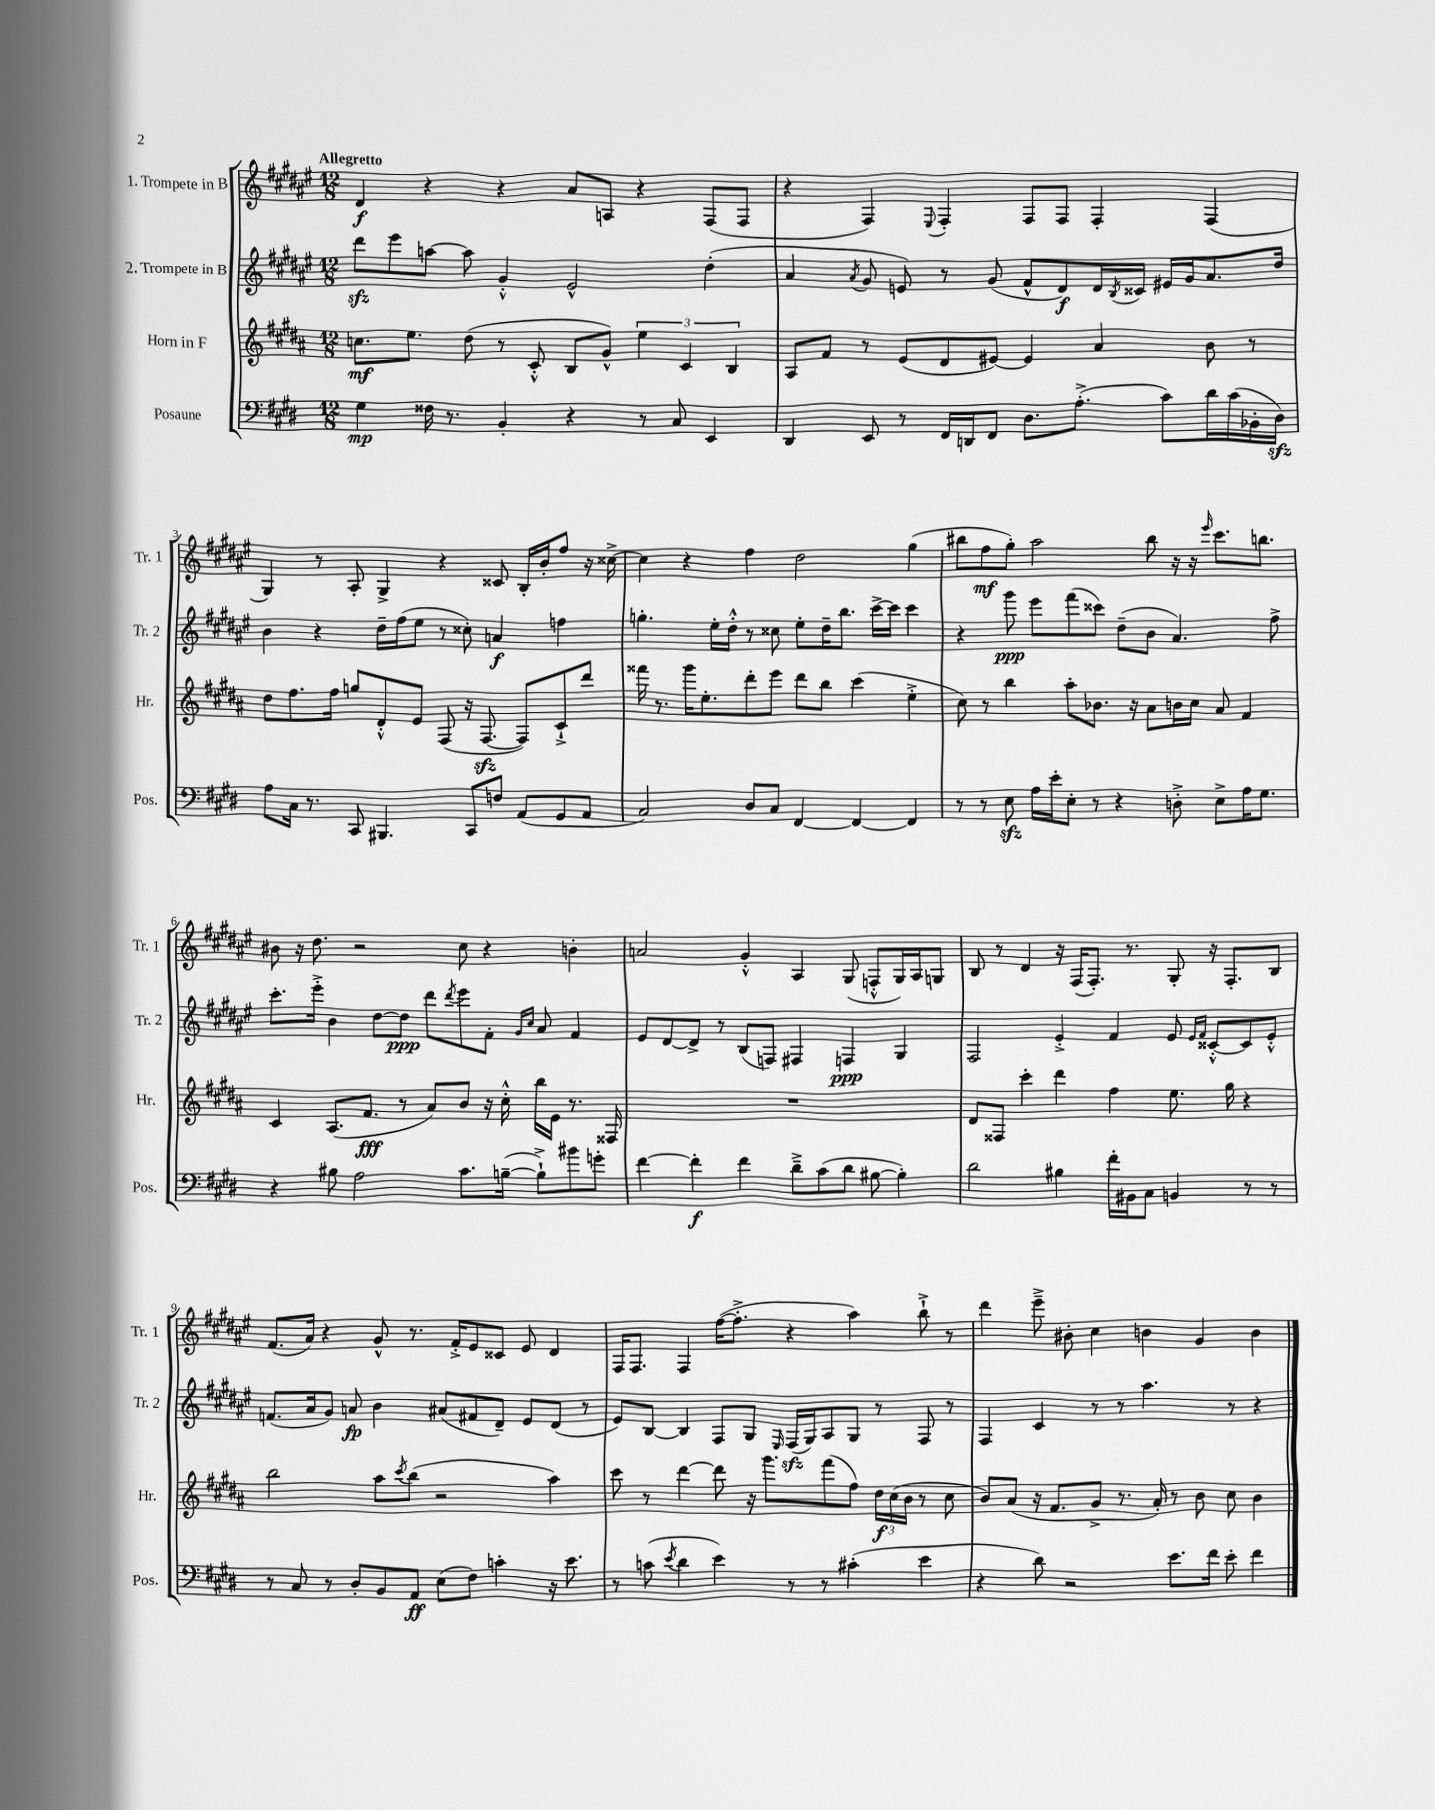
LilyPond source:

<<
\new StaffGroup <<
\new Staff = "s0" \with { instrumentName = "1. Trompete in B" shortInstrumentName = "Tr. 1" } {
    \clef treble \key fis \major \numericTimeSignature \time 12/8 \tempo "Allegretto"
    dis'4\f r4 r4 ais'8 a8 r4 fis8( fis8 |
    r4 fis4) \appoggiatura { eis8 } fis4-. fis8 fis8 fis4-. fis4( |
    gis4) r8 ais8-. gis4-> r4 cisis'8 b16-. b'16-. fis''8 r16 cisis''16~-> |
    cisis''4 r4 fis''4 dis''2 gis''4( |
    bis''8 fis''8\mf gis''8-.) ais''2 bis''8 r16 r16 \grace { eis'''16 } cis'''8. b''8. |
    bis'8 r16 dis''8. r2 cis''8 r4 b'4-. |
    a'2 gis'4-.-^ ais4 gis8( f8-.-^ gis16) ais16 g8 |
    b8 r8 dis'4 r16 fis16( fis8.-.) r8. gis8-. r16 fis8.-. b8 |
    fis'8.( ais'16) r4 gis'8-^ r8. fis'16-.-> eis'8 cisis'8 eis'8 dis'4 |
    fis16 fis8. fis4 fis''16~( fis''8.-.-> r4 ais''4) b''8-!-> r8 |
    dis'''4 eis'''8---> bis'8-. cis''4 b'4 gis'4 b'4 \bar "|." |
}
\new Staff = "s1" \with { instrumentName = "2. Trompete in B" shortInstrumentName = "Tr. 2" } {
    \clef treble \key fis \major \numericTimeSignature \time 12/8
    dis'''8\sfz eis'''8 a''8~ a''8 gis'4-.-^ eis'2-^ dis''4-.( |
    ais'4 \acciaccatura { ais'8 } gis'8 e'8) r8 gis'8( fis'8-^ dis'8\f) dis'16 \acciaccatura { b8 } cisis'16 eis'16 gis'16 ais'8. dis''16 |
    b'4 r4 dis''16-- fis''16( eis''8 r8 cisis''8-.) a'4\f f''4 |
    g''4.-. eis''16-. dis''16-.-^ r8 cisis''8 eis''8-. dis''16-- b''8. cis'''16~-> cis'''16 cis'''4 |
    r4 gis'''8\ppp eis'''8 fis'''8( cisis'''8) dis''8--( b'8 ais'4.) fis''8-> |
    cis'''8.-. eis'''16-.-> b'4 dis''8~ dis''8\ppp dis'''8 \acciaccatura { dis'''8 } eis'''8 fis'8-. \grace { gis'16 cis''16 } ais'8 fis'4 |
    eis'8 dis'8~ dis'8-> r8 b8( f8) fis4 f4\ppp gis4 |
    fis2 eis'4-.-> fis'4 eis'8 \grace { eis'16 fis'16 } cisis'8~-.-^ cisis'8 eis'8-.-^ |
    f'8.( ais'16 gis'8) a'8\fp b'4 ais'8( fis'8 dis'8--) eis'8 dis'8( r8 |
    eis'8) b8~ b4 fis8 gis8 \grace { eis16 } fis16\sfz( gis16) ais8 gis8 r8 fis8 r8 |
    fis4 cis'4 r8 r8 ais''4. r8 r4 \bar "|." |
}
\new Staff = "s2" \with { instrumentName = "Horn in F" shortInstrumentName = "Hr." } {
    \clef treble \key b \major \numericTimeSignature \time 12/8
    c''8.\mf e''8. dis''8( r8 cis'8-.-^ b8 gis'8-^) \tuplet 3/2 { e''4 cis'4 b4 } |
    ais8 fis'8 r8 e'8( dis'8 eis'8~) eis'4 ais'4 b'8 r8 |
    dis''8 fis''8. fis''16 g''8 dis'8-.-^ e'8 fis8( r16 fis8.~\sfz fis8) cis'8-!-> dis'''8 |
    fisis'''16 r8. gis'''16 e''8.-. dis'''8-. e'''8 dis'''8 b''8 cis'''4( e''4-.-> |
    cis''8) r8 b''4 ais''8-. bes'8. r16 ais'8 b'16 cis''16 ais'8 fis'4 |
    cis'4 ais8.( fis'8.\fff r8 ais'8) b'8 r16 cis''16-.-^ b''16 e'16 r8. fisis16 |
    R1. |
    dis'8 fisis8 cis'''4-. dis'''4 fis''4 e''8. gis''16 r4 |
    b''2 ais''8 \acciaccatura { cis'''8 } b''8( r2 ais''4) |
    cis'''8 r8 dis'''4~ dis'''8 r16 gis'''8. fis'''8( fis''8) \tuplet 3/2 { dis''16\f cis''16( b'16 } r8 cis''8 |
    b'8) ais'8( r16 fis'8. gis'8-> r8. ais'16-.) r8 b'8 cis''8 b'4 \bar "|." |
}
\new Staff = "s3" \with { instrumentName = "Posaune" shortInstrumentName = "Pos." } {
    \clef bass \key e \major \numericTimeSignature \time 12/8
    gis4\mp fisis16 r8. b,4-. r4 r8 cis8 e,4 |
    dis,4 e,8 r8 fis,16 d,16 fis,8 dis8. a8.-.->( cis'8) dis'16 cis'16( bes,16-. dis16\sfz) |
    a8 cis16 r8. cis,8 bis,,4. cis,8 f8 a,8( gis,8 a,8 |
    cis2) dis8 cis8 fis,4~ fis,4~ fis,4 |
    r8 r8 e8\sfz a16 e'16-. e8-. r8 r4 d8-.-> e8-> a16 gis8. |
    r4 bis8 a2 cis'8. b16~--( b8-!->) bis'8 g'8-. |
    fis'4~ fis'4-.\f fis'4 dis'8---> cis'8( dis'8 bis8~ bis4-.) |
    dis'2 bis4 fis'16-. bis,16 cis8 b,4 r8 r8 |
    r8 cis8 r8 dis8-. b,8 a,8\ff e8( fis8) c'4-. r16 e'8. |
    r8 c'8( \acciaccatura { e'8 } dis'4 e'4) r8 r8 cis'4-.( e'4 |
    r4 dis'8) r2 e'8. fis'16 e'8-. fis'4 \bar "|." |
}
>>
>>
